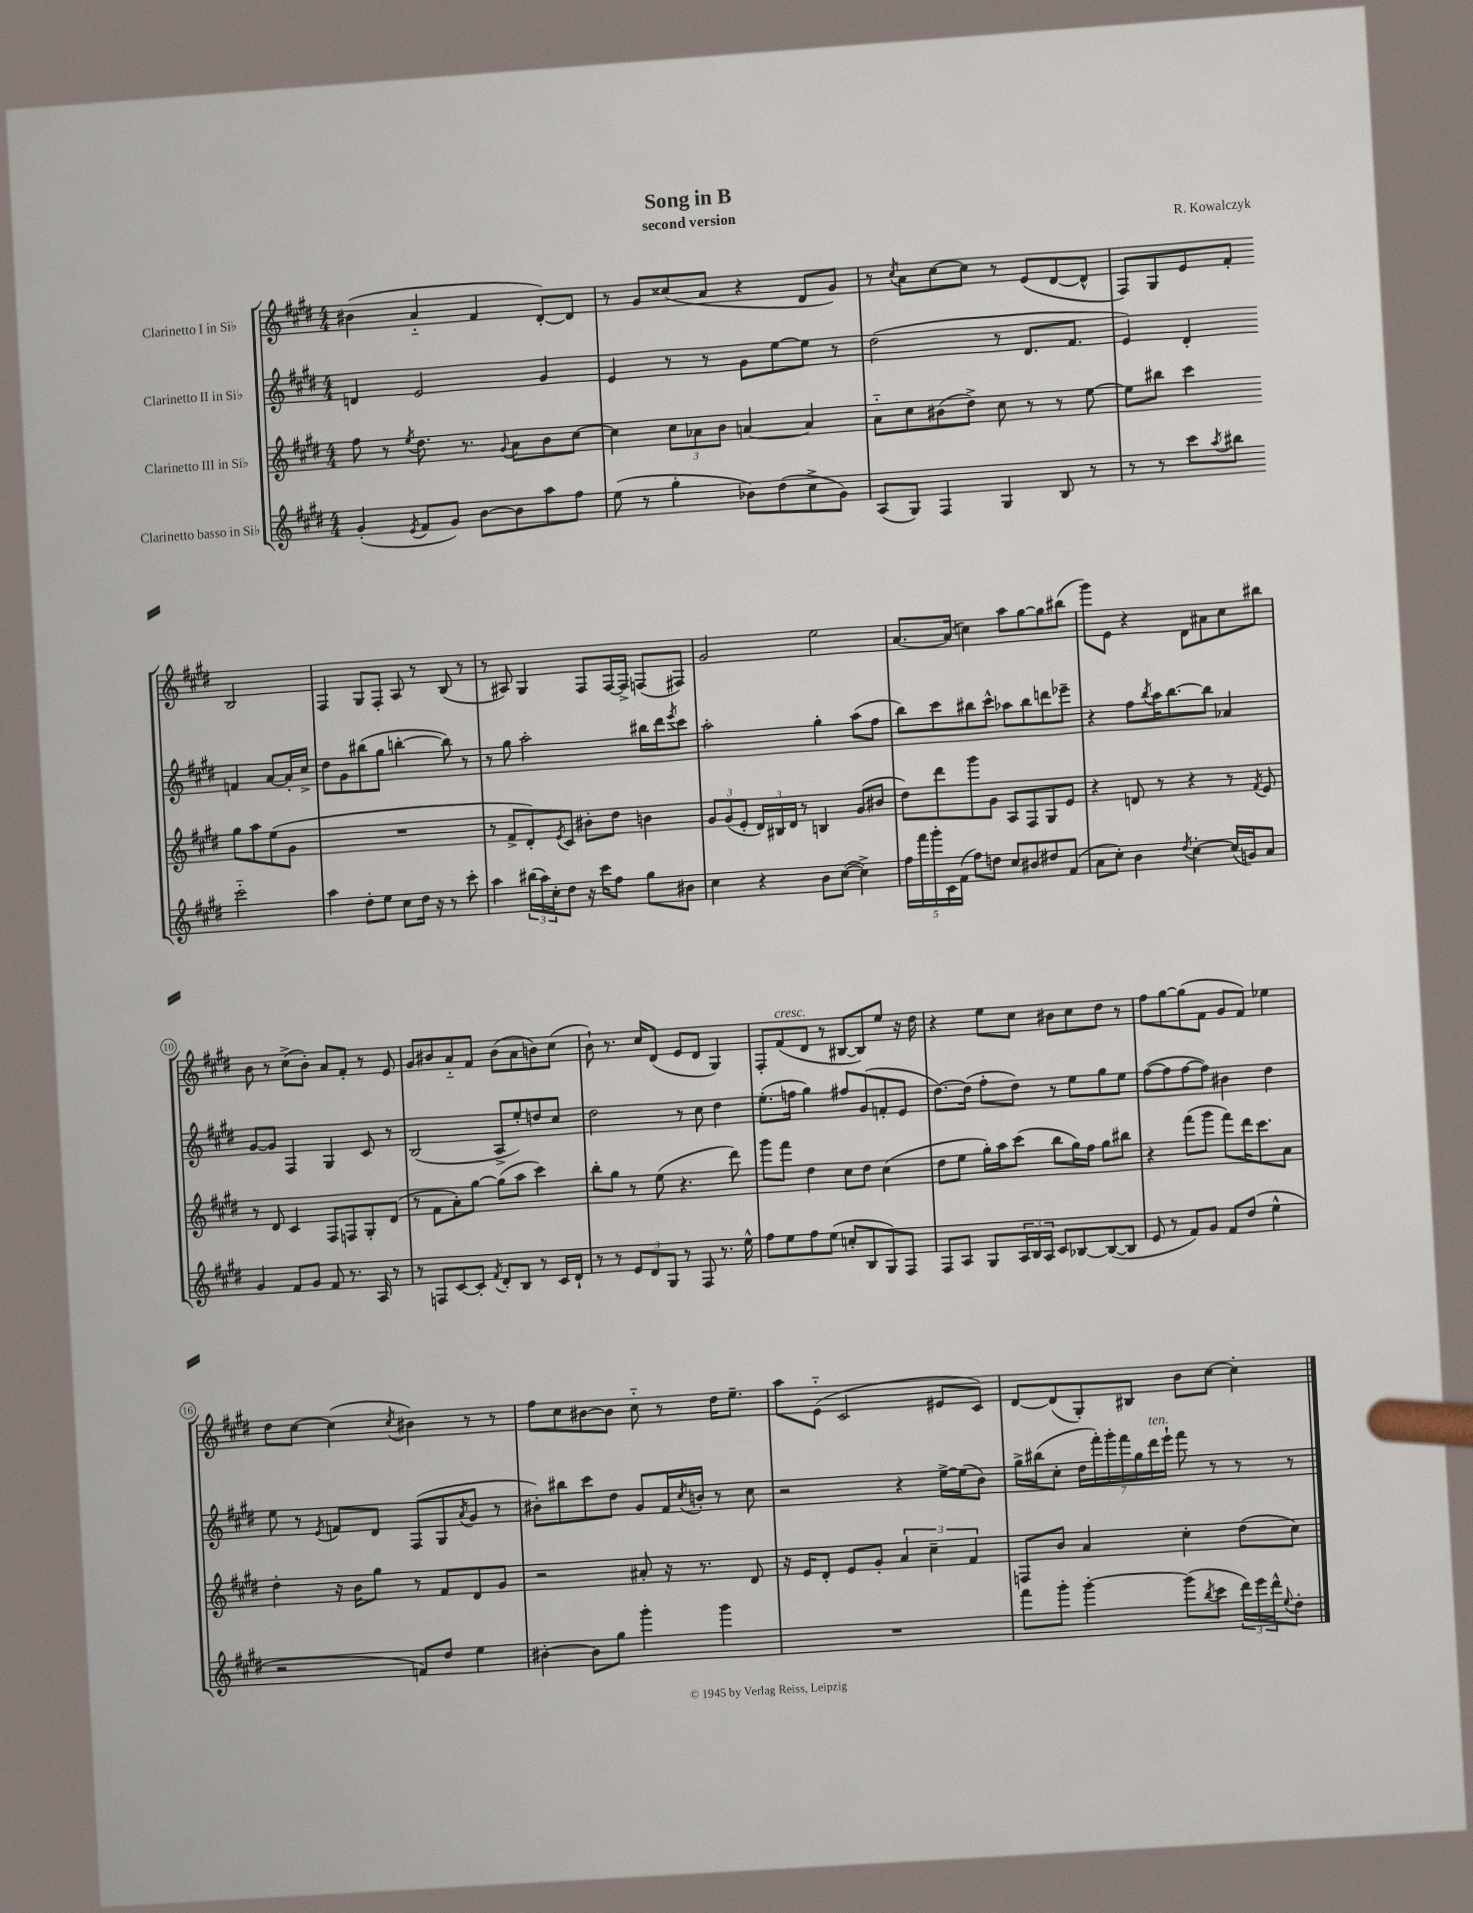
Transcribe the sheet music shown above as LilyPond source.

\header { title = "Song in B" composer = "R. Kowalczyk" subtitle = "second version" }
<<
\new StaffGroup <<
\new Staff = "s0" \with { instrumentName = "Clarinetto I in Sib" } {
    \clef treble \key e \major \numericTimeSignature \time 4/4
    bis'4( a'4-_ fis'4 dis'8~-.) dis'8 |
    r8 gis'8 cisis''8( a'8 r4 dis'8 gis'8) |
    r8 \acciaccatura { cis''8 } a'8 cis''8~ cis''8 r8 e'8( dis'8~ dis'8-^ |
    fis8) gis8 e'8 fis'8-. b2 |
    fis4 gis8 fis8-. a8 r8 b8( r8 |
    r8 ais8) gis4 fis8 fis16~ fis16-> f8( fis8) |
    gis'2 e''2 |
    a'8.~ a'16( c''4) a''8 gis''8~ gis''8 bis''8( |
    gis'''8) e'8 r4 dis'8 ais'8 cis''8 bis''8 |
    b'8 r8 cis''8->( b'8-.) a'8 fis'8-. r8 e'8 |
    gis'8 bis'8 a'8-_ fis'8 bis'8( a'8 b'8) cis''8( |
    b'8-!) r8. cis''16 dis'8( e'8 dis'8 gis4) |
    fis8-. fis'8^\markup { \italic "cresc." }( dis'8 r8 bis8~ bis8) e''8 r16 dis''16 |
    r4 e''8 cis''8 bis'8 cis''8 dis''8 r8 |
    fis''8 gis''8~ gis''8( fis'8 gis'8 fis'8) ees''4 |
    dis''8 cis''8~ cis''4( \acciaccatura { cis''8 } bis'4) r8 r8 |
    fis''8 cis''8 bis'8~ bis'8 cis''8-_ r8 dis''16 e''8.-- |
    a''8 e'8-_( cis'2 eis'8 cis'8) |
    dis'8~ dis'8( gis8-.) bis8 b'8 cis''8~ cis''4-. \bar "|." |
}
\new Staff = "s1" \with { instrumentName = "Clarinetto II in Sib" } {
    \clef treble \key e \major \numericTimeSignature \time 4/4
    d'4 e'2 gis'4 |
    e'4 r8 r8 gis'8 e''8~ e''8 r8 |
    dis''2( r8 dis'8. fis'8. |
    e'4) dis'4-. f'4 a'8~ a'16-. cis''16-> |
    dis''8 gis'8 bis''8( gis''8 b''4~-. b''8) r8 |
    r8 gis''8 a''2-. bis''16 dis'''16 \acciaccatura { e'''8 } cis'''8 |
    a''2-. gis''4-. a''8( fis''8 |
    b''8) cis'''8 bis''8 cis'''8-^ aes''8 bis''8 d'''8 ees'''8-- |
    r4 fis''8 \acciaccatura { b''8 } a''16 b''8.~ b''8 aes'4 |
    gis'8~ gis'8 fis4 gis4 cis'8 r8 |
    b2( a8-> e''8-.) d''8 cis''8 |
    dis''2 r8 cis''8 dis''4 |
    e''8.-.( f''16 gis''4) fis''8 gis'8( f'8-. e'8 |
    dis''8.~) dis''16( fis''8-. dis''8) r8 e''8 gis''8 e''8 |
    fis''8~( fis''8 fis''8~ fis''8) bis'4 dis''4 |
    e''8 r8 \acciaccatura { e'8 } f'8 dis'8 fis8( gis8 \acciaccatura { a'8 } gis'8 r8 |
    bis'8-.) bis''8 cis'''8 dis''8 gis'8 fis'16 \acciaccatura { cis''8 } b'16-. r8 cis''8 |
    r2 r4 e''16~-> e''16( b'8) |
    gis''16-> bis''16( cis''8-. \tuplet 7/4 { dis''16 fis'''16-.) gis'''16-. fis'''16 gis''16 dis'''16^\markup { \italic "ten." } e'''16-! } fis'''8 r8 r8 r8 \bar "|." |
}
\new Staff = "s2" \with { instrumentName = "Clarinetto III in Sib" } {
    \clef treble \key e \major \numericTimeSignature \time 4/4
    fis''8 r8 \acciaccatura { e''8 } dis''8. r8. \appoggiatura { gis'8 } a'8 b'8 cis''8~ |
    cis''4 \tuplet 3/2 { cis''8 aes'8 b'8 } a'4~ a'4 |
    a'8-_ cis''8 bis'8( dis''8->) cis''8 r8 r8 e''8~ |
    e''8 bis''8 cis'''4 gis''8 a''8 e''8( gis'8 |
    R1 |
    r8 fis'8-> dis'8-.) \acciaccatura { e'8 } cis'8 bis'8-. dis''8 b'4 |
    \tuplet 3/2 { gis'8 gis'8( e'8-. } \tuplet 3/2 { dis'16) bis16 dis'16 } r8 b4 gis'8( bis'8 |
    dis''8) dis'''8 gis'''8 gis'8 a8 fis8 gis8 e'8 |
    r4 d'8 r8 r4 r8 \acciaccatura { fis'8 } e'8 |
    r8 dis'8 cis'4 fis8 f8 gis8-. dis'8( |
    r8 fis'8 a'8-.) gis''8~ gis''8( a''8 cis'''4) |
    b''8-. gis''8 r8 e''8( r4. dis'''8) |
    gis'''8 fis'''8 dis''4 cis''8 dis''8 cis''4( |
    dis''8 e''8 gis''16-.) a''16 cis'''8( b''8 gis''16) fis''16 gis''8 bis''8 |
    r4 fis'''8( gis'''8 fis'''8) dis'''16 cis'''8. a'8 |
    dis''4-. r16 b'16 gis''8 r8 fis'8 dis'8 gis'8 |
    r2 ais'8-. r16 r8. dis'8 |
    r16 e'16 dis'8-. e'8 gis'8-. \tuplet 3/2 { a'4 cis''4-- fis'4 } |
    f8 b'8 a'4 cis''4-. dis''8( cis''8) \bar "|." |
}
\new Staff = "s3" \with { instrumentName = "Clarinetto basso in Sib" } {
    \clef treble \key e \major \numericTimeSignature \time 4/4
    gis'4-.( \acciaccatura { e'8 } fis'8 gis'8) b'8~ b'8 a''8 fis''8 |
    e''8( r8 gis''4-. bes'8) dis''8( cis''8-> gis'8) |
    a8( gis8) fis4 gis4 b8 r8 |
    r8 r8 cis'''8 \acciaccatura { a''8 } bis''8 cis'''2-_ |
    a''4 dis''8-. e''8 cis''8 dis''16 r16 r8 cis'''8-. |
    a''4 \tuplet 3/2 { bis''16( a''16) cis''16-. } dis''8 r16 cis'''16 fis''8 gis''8 bis'8 |
    cis''4 r4 b'8 cis''8~( cis''4->) |
    \tuplet 5/4 { fis''16 fis'''16 gis'''16-. cis'16 fis'16( } fis''8) d''8 cis''8 bis'8 dis''8 fis'8( |
    a'8 cis''8-.) b'4 \acciaccatura { dis''8 } cis''4~-. cis''16( g'16) a'8 |
    gis'4 fis'8 gis'8 fis'8 r8. a16 r8 |
    r8 f8 cis'8~ cis'8-. \acciaccatura { fis'8 } dis'8-. b8 r8 cis'16 dis'16-! |
    r8 r8 \tuplet 3/2 { e'8 dis'8 gis8 } r8 fis8 r8. e''16-^ |
    fis''8 e''8 fis''8 e''8( c''8-. b8 gis8) fis8 |
    fis8 a8 gis8 \tuplet 3/2 { a16 b16 a16 } cis'8 bes8~ bes8~( bes8 |
    e'8 r8 fis'8) gis'8 fis'8 dis''8( e''4-^ |
    r2 f'8) dis''8 e''4 |
    bis'4~-. bis'8 gis''8 gis'''4-. gis'''4 |
    R1 |
    fis'''8 gis'''8-. gis'''4~-. gis'''8( \acciaccatura { b''8 } cis'''8 \tuplet 3/2 { dis'''16) e'''16 dis'''16-^ } \appoggiatura { e''8 } dis''8-. \bar "|." |
}
>>
>>
\layout { \context { \Score \override BarNumber.stencil = #(make-stencil-circler 0.1 0.3 ly:text-interface::print) } }
